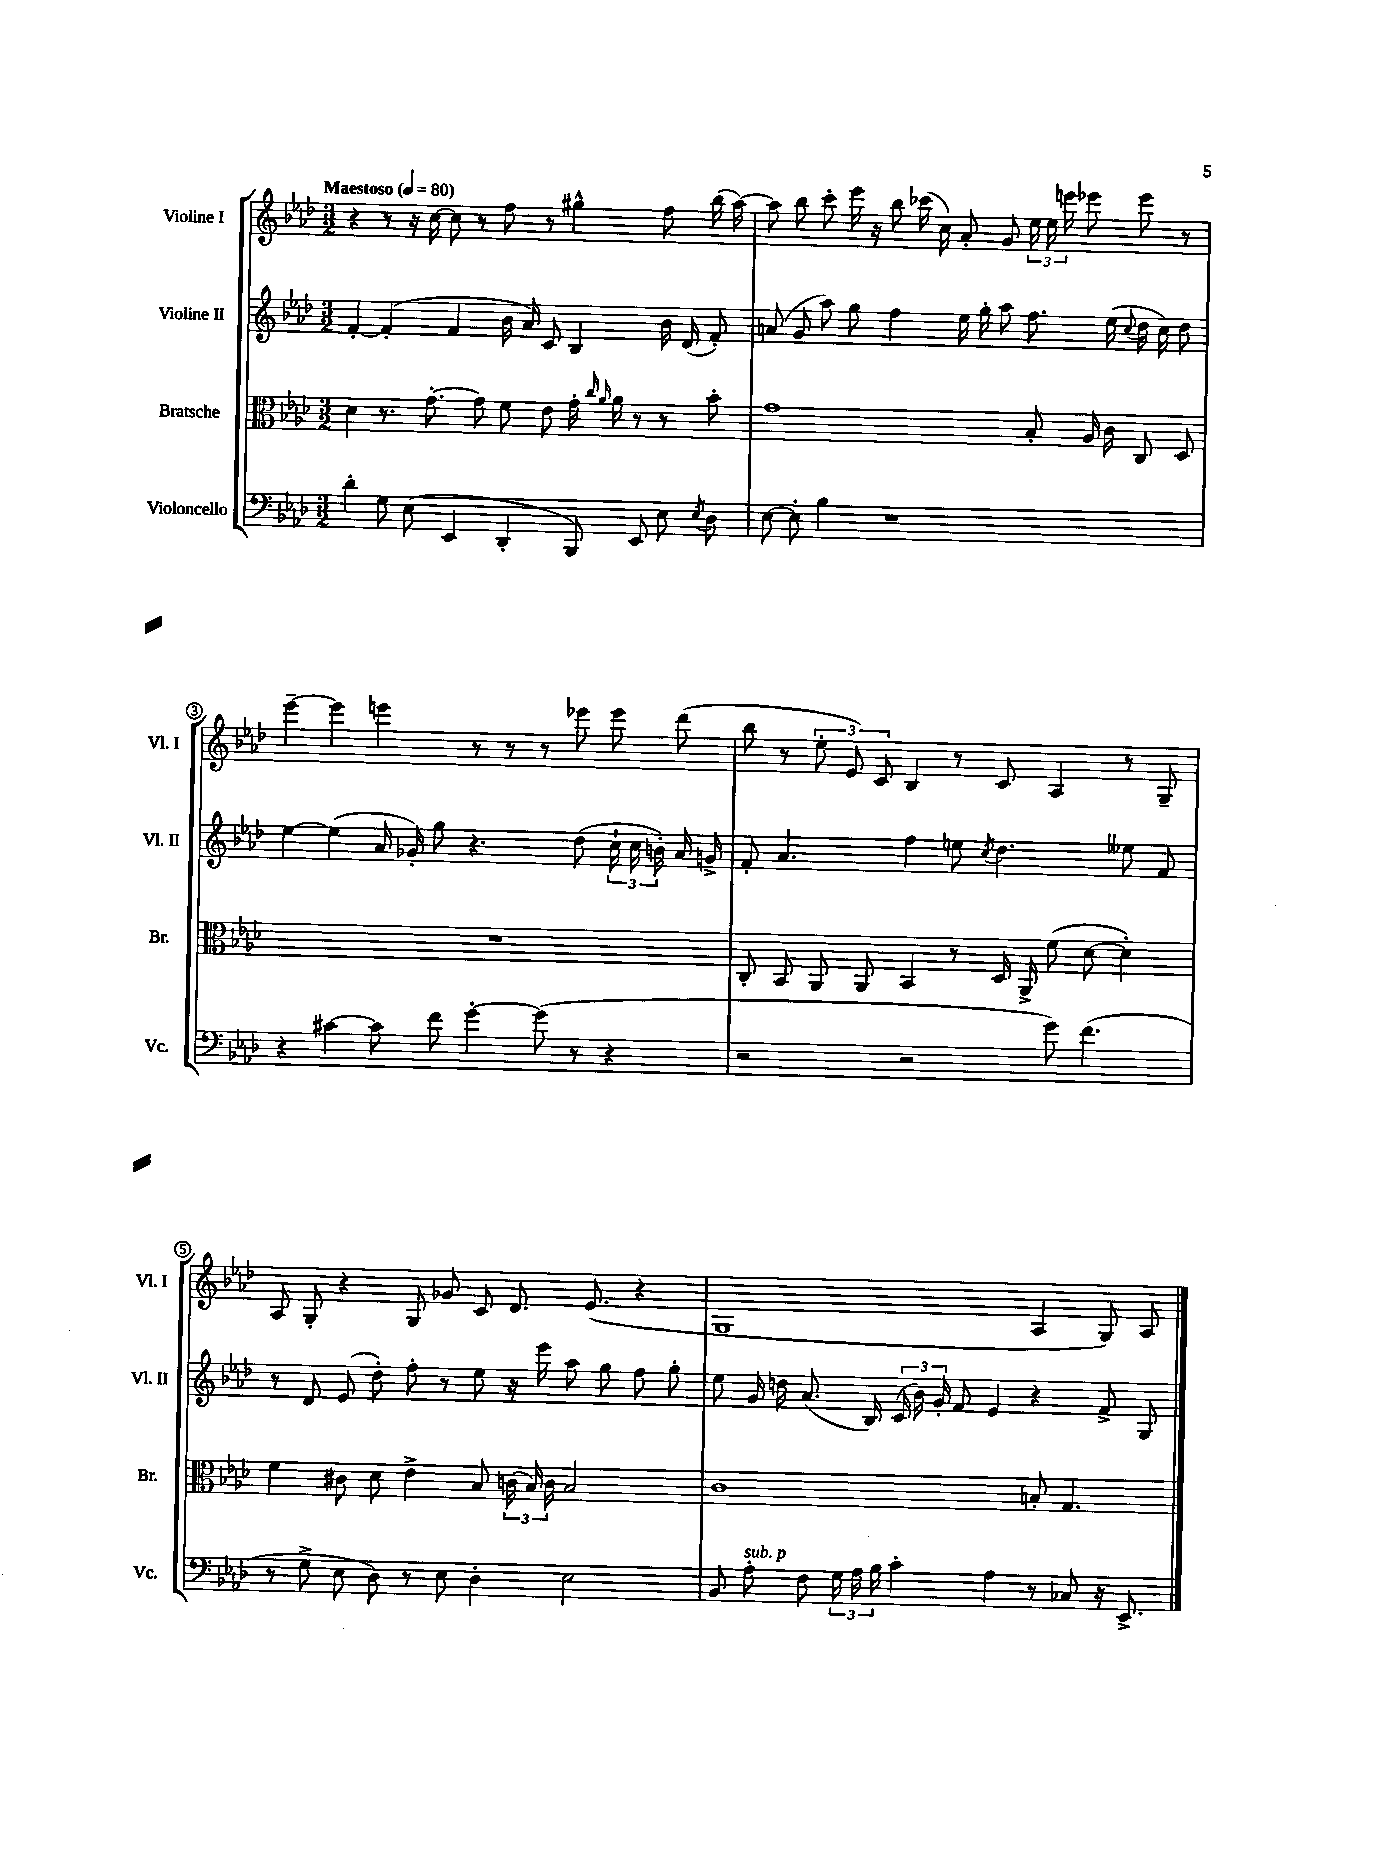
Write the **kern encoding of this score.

**kern	**kern	**kern	**kern
*staff4	*staff3	*staff2	*staff1
*clefF4	*clefC3	*clefG2	*clefG2
*k[b-e-a-d-]	*k[b-e-a-d-]	*k[b-e-a-d-]	*k[b-e-a-d-]
*M3/2	*M3/2	*M3/2	*M3/2
*MM80	*MM80	*MM80	*MM80
4d-'	4d-	[4f'	4r
8G	8.r	(4f']	8r
(8E-	.	.	16r
.	[8.g'	.	[16cc
4EE-	.	4f	8cc]
.	8g]	.	8r
4DD-'	8f	16b-	8ff
.	.	16a-)	.
.	8e-	8c	8r
8BBB-)	16g'	4B-	4gg#^^
.	16qqcc	.	.
.	16qqa-	.	.
.	16a-	.	.
8EE-	8r	.	.
8E-	8r	16b-	8ff
.	.	(16d-	.
8qE-	.	.	.
8D-	8b-'	8f')	(16bb-
.	.	.	[16aa-)
=	=	=	=
[8E-	1g	(8a	8aa-]
8E-']	.	8g	8bb-
4B-	.	8aa-)	8ccc'
.	.	8gg	16eee-
.	.	.	16r
1r	.	4ff	8bb-
.	.	.	(16ccc-
.	.	.	16cc)
.	.	16ee-	8a-'
.	.	16gg'	.
.	.	8aa-	8g
.	8B-'	8.ff	24ee-
.	.	.	24ee-
.	.	.	24eee
.	16A-	.	8eee-
.	16c	(16ee-	.
.	.	8qqcc	.
.	8C	16dd-	8eee-
.	.	16cc)	.
.	8D-	8dd-	8r
=	=	=	=
4r	1.r	[4ee-	[4eee-~
[4c#	.	(4ee-]	4eee-]
8c#]	.	16a-	4eee
.	.	16g-')	.
8f	.	8gg	.
[4g'	.	4.r	8r
.	.	.	8r
(8g]	.	.	8r
8r	.	(8dd-	8eee-
4r	.	24cc`	8eee-
.	.	24cc	.
.	.	24b')	.
.	.	16a-	(8ddd-
.	.	16g^	.
=	=	=	=
2r	8C'	8f'	8bb-
.	8BB-	4.a-	8r
.	8AA-	.	12ee-'
.	.	.	12e-)
.	8AA-	.	.
.	.	.	12c
2r	4BB-	4ff	4B-
.	8r	8ee	8r
.	.	8qcc	.
.	16D-	4.dd-	8c
.	16AA-^	.	.
8g)	(8f	.	4A-
(4.f	[8d-	.	.
.	4d-'])	8ee--	8r
.	.	8f	8G~
=	=	=	=
8r	4f	8r	8A-
8G^	.	8d-	8G'
8E-	8c#	(8e-	4r
8D-)	8d-	8dd-')	.
8r	4e-^	8ff'	8G
8E-	.	8r	8g-
4D-'	8B-	8ee-	8c
.	(24c	16r	8.d-
.	24B-)	.	.
.	.	16eee-	.
.	24c	.	.
2E-	2B-	8aa-	.
.	.	.	(8.e-
.	.	8gg	.
.	.	8ff	4r
.	.	8gg'	.
=	=	=	=
8BB-	1c	8ee-	1G
8A-'	.	16g	.
.	.	16dd	.
8F	.	(8.a-	.
24G	.	.	.
24A-	.	.	.
.	.	16B-)	.
24B-	.	.	.
4c'	.	(24c	.
.	.	24b-)	.
.	.	24g'	.
.	.	8f	.
4A-	.	4e-	.
8r	8B'	4r	4A-
8C-	4.G	.	.
16r	.	8f^	8G)
8.EE-^	.	.	.
.	.	8G	8A-
==	==	==	==
*-	*-	*-	*-
